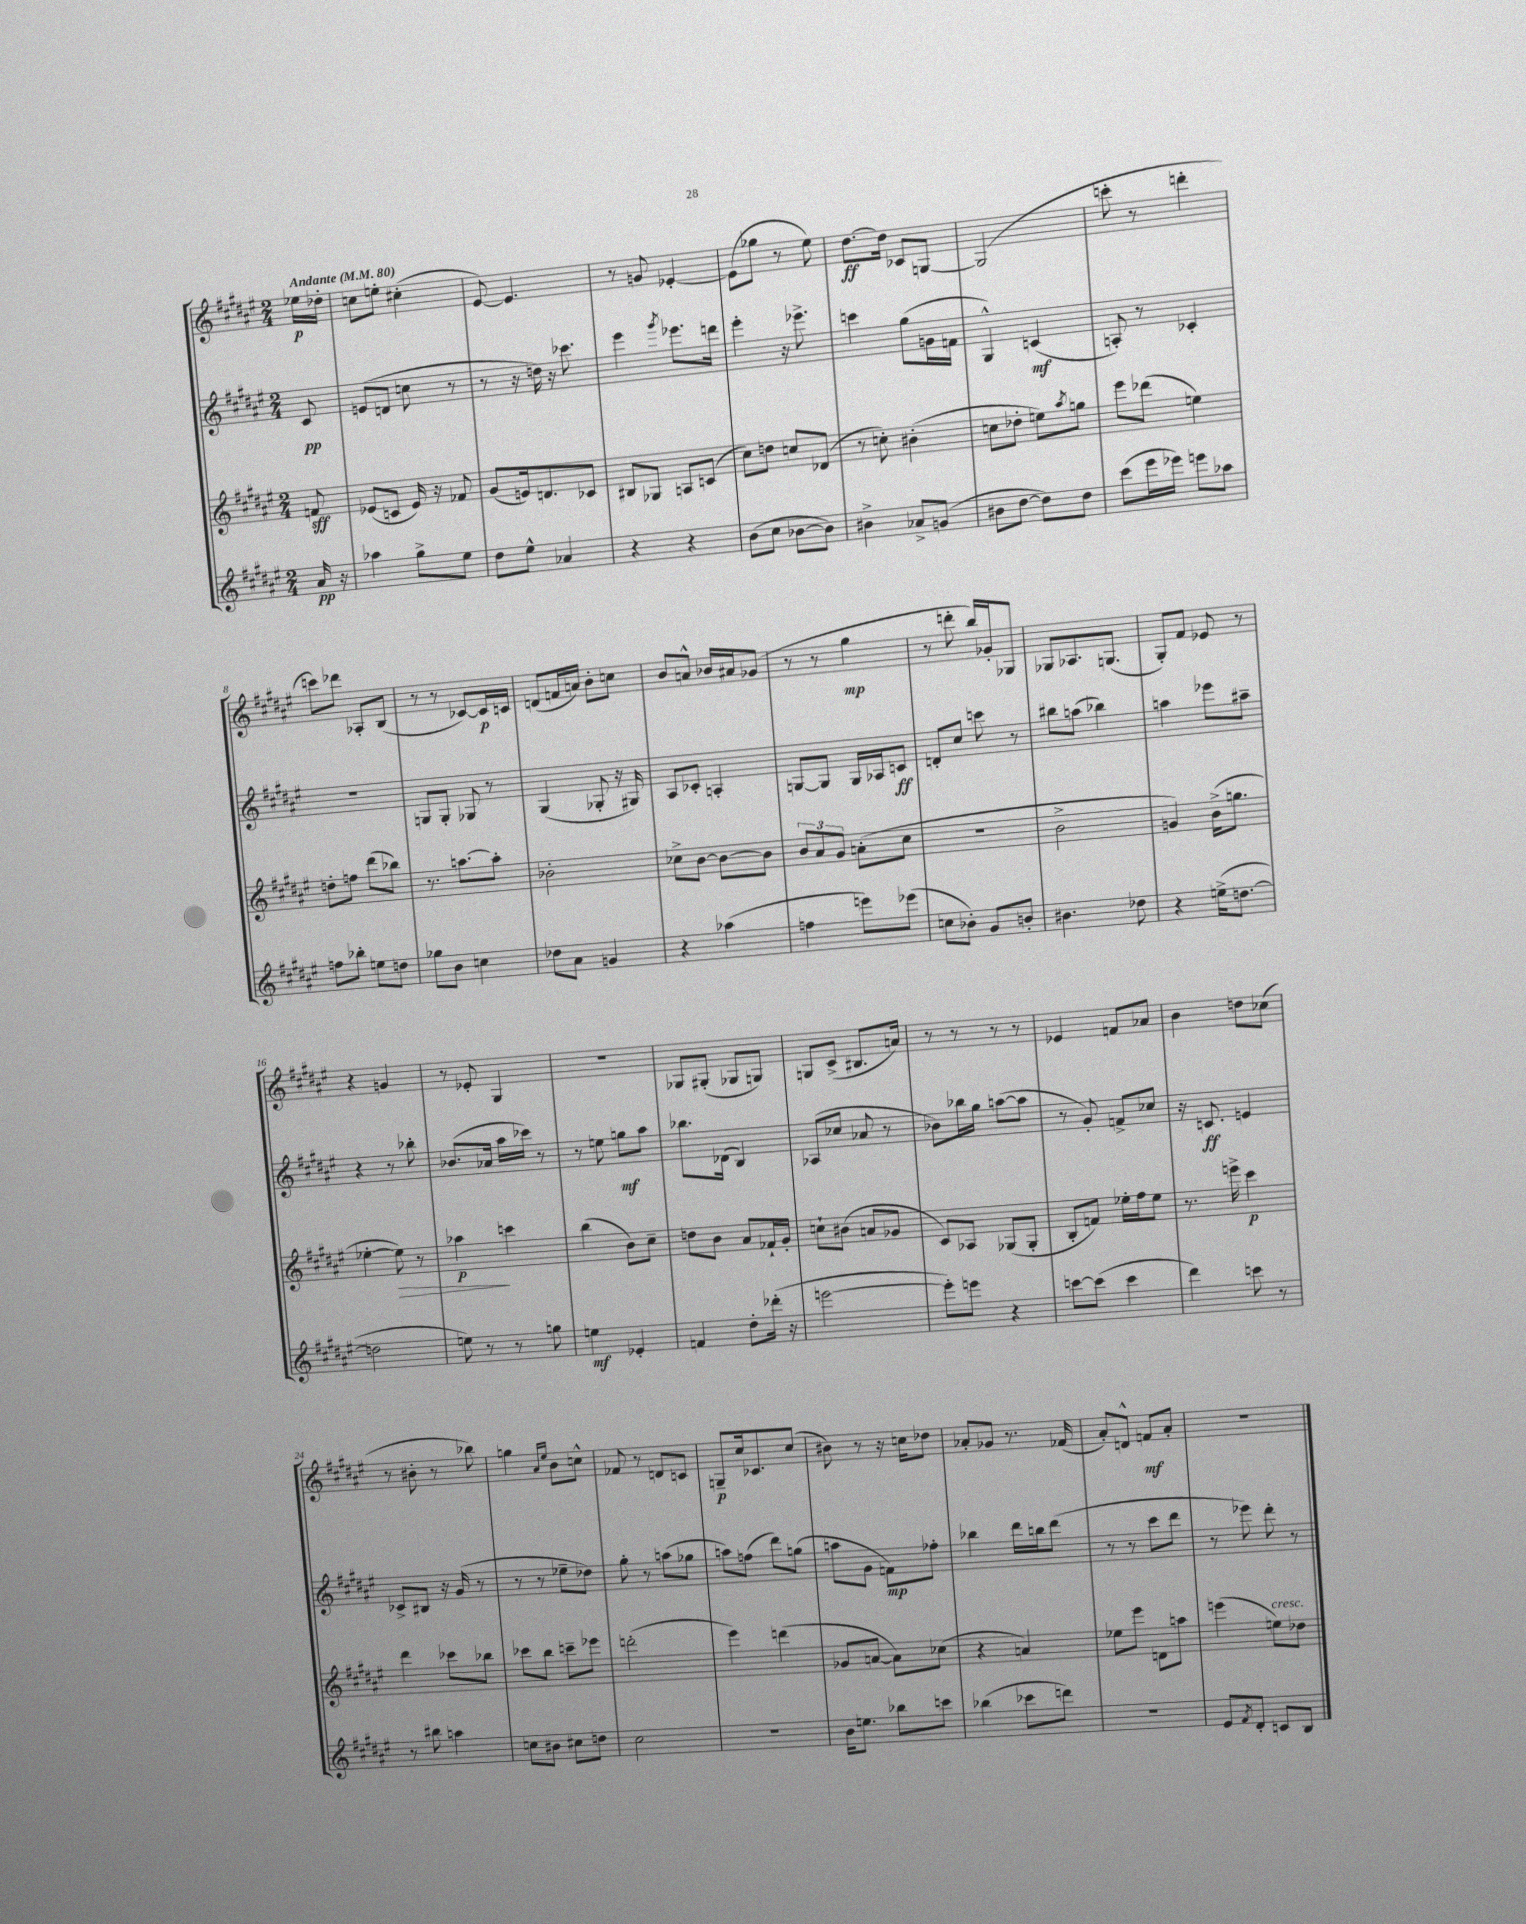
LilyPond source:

<<
\new StaffGroup <<
\new Staff = "s0" {
    \clef treble \key fis \major \numericTimeSignature \time 2/4 \partial 8 \tempo "Andante" 4 = 80
    ees''16\p des''16-. |
    c''8 e''8-. cis''4-.( |
    eis'8~) eis'4. |
    r8 g'8 ees'4~-. |
    ees'8( ges''8 r8 eis''8) |
    dis''8.~\ff dis''16 ces'8 g8~ |
    g2( |
    c'''8-. r8 d'''4-. |
    c'''8) des'''8 aes8-. b8( |
    r8 r8 ces'8~) ces'16\p c'16 |
    d'8( f'16 a'16) b'8-. c''8 |
    b'8 a'8-^ bes'16 ais'16 ges'8( |
    r8 r8 gis''4\mp |
    r8 d'''8-. b''16) ges'16-. ges8 |
    ges8 aes8. g8.( |
    gis8-.) fis'8 ees'8 r8 |
    r4 g'4 |
    r8 ees'8-. gis4 |
    R2 |
    ges8 gis8-.( ges8 g8) |
    g8 cis'8->( bis8. a'16) |
    r8 r8 r8 r8 |
    ees'4 f'8 aes'8 |
    b'4 d''8 ces''8( |
    r8 bis'8-. r8 bes''8) |
    g''4 \grace { ais'16 eis''16 } b'8 c''8-^ |
    fes'8 r8 d'8 c'8 |
    g8--\p cis''16 ces'8. cis''8( |
    bis'8) r8 r16 c''16 des''8 |
    aes'8-. ges'8 r8. fes'16( |
    ais'8-.) d'8-^ f'8\mf ais'8-. |
    r2 \bar "|." |
}
\new Staff = "s1" {
    \clef treble \key fis \major \numericTimeSignature \time 2/4 \partial 8
    cis'8\pp |
    e'8( d'8 c''8 r8 |
    r8 r16 d''16) r16 ces'''8. |
    eis'''4 \acciaccatura { gis'''8 } ees'''8. d'''16 |
    eis'''4-. r16 ees'''8.-> |
    c'''4 gis''8( g'16 f'16 |
    gis4-^) c'4\mf( |
    a8-.) r8 ces'4-. |
    r2 |
    g8 g8-. ges8 r8 |
    gis4( ges8-. r16 gis16) |
    ais8 ces'8-. a4-. |
    g8~ g8 g16 aes16 c'8\ff |
    d'8-. cis''8 c'''8 r8 |
    bis''8 a''8( bes''4) |
    a''4 ees'''8 ais''8-- |
    r4 r8 bes''8-. |
    bes'8.( aes'16 ais''16 ces'''16) r8 |
    r8 e''8 g''8\mf ais''8 |
    bes''8. des'16( b4) |
    aes8( ces''8 aes'8 r8 |
    bes'8) bes''16 gis''16 a''8~( a''8 |
    r8 gis'8-.) f'8-> ces''8 |
    r16 c'8.\ff e'4 |
    ces'8-> bis8 r16 gis'16( r8 |
    r8 r8 ees''8-- des''8) |
    gis''8-. r8 a''8( ges''8 |
    a''8) f''8( dis'''8) g''8( |
    a''8 gis'8 f'8\mp) fes''8-. |
    bes''4 dis'''16 b''16 dis'''8( |
    r8 r8 cis'''8 dis'''8 |
    r8 ees'''8) dis'''8-. r8 \bar "|." |
}
\new Staff = "s2" {
    \clef treble \key fis \major \numericTimeSignature \time 2/4 \partial 8
    f'8\sff |
    ees'8( c'8 ees'16) r16 fes'8 |
    gis'8( e'16) d'8. ces'8 |
    bis8 ges8 a8 c'8( |
    cis''8) d''8 c''8 des'8( |
    r8 c''8-.) bis'4-.( |
    c''8 des''8-. e''8) \acciaccatura { ais''8 } g''8 |
    eis'''8 des'''8( e''4) |
    d''8-. f''8 dis'''8( bes''8) |
    r8. a''8.~ a''8-. |
    bes'2-. |
    ces''8-> b'8~ b'8~ b'8 |
    \tuplet 3/2 { b'8 ais'8 gis'8 } a'8-.( cis''8 |
    R2 |
    b'2-> |
    g'4) b'16->( g''8. |
    ees''4~-. ees''8\>) r8 |
    aes''4\p\! c'''4 |
    b''4( b'8) cis''8-- |
    d''8 b'8 ais'8 fes'16-! gis'16-. |
    c''8-! bis'8( a'8 ges'8 |
    cis'8) aes8 ges8( ges8-. |
    b8-. f'8) ees''16-. fis''16 ees''8 |
    r8. e'''16-> cis'''4\p |
    dis'''4 ces'''8 bes''8 |
    ces'''8 b''8 c'''8-- ees'''8 |
    d'''2-.( |
    eis'''4) d'''4( |
    ges'8 a'8~ a'8) ces''8( |
    r4 a'4) |
    ees''8 eis'''8 d'8 a''8 |
    e'''4( e''8^\markup { \italic "cresc." }) des''8 \bar "|." |
}
\new Staff = "s3" {
    \clef treble \key fis \major \numericTimeSignature \time 2/4 \partial 8
    ais'16\pp r16 |
    aes''4 gis''8-> eis''8 |
    dis''8 eis''8-^ aes'4 |
    r4 r4 |
    b'8( cis''8 bes'8~ bes'8) |
    bis'4-> aes'8-> g'8( |
    bis'8 dis''8~ dis''8) dis''8 |
    cis'''8( eis'''16 ees'''16) e'''8 aes''8 |
    f''8 bes''8-. e''8 d''8 |
    ges''8 b'8 c''4 |
    des''8 ais'8 g'4 |
    r4 aes''4( |
    f''4 e'''8) ees'''8( |
    c''8 bes'8-.) gis'8 b'8-. |
    bis'4. des''8 |
    r4 e''16->( d''8.~ |
    d''2 |
    e''8) r8 r8 g''8 |
    e''4\mf ees'4-. |
    f'4 dis''8-. des'''16-.( r16 |
    e'''2~ |
    e'''8-.) e'''8 r4 |
    c'''8~ c'''8( c'''4 |
    dis'''4) c'''8 r8 |
    r8 bis''8 a''4 |
    c''8 bis'8 cis''8 d''8 |
    cis''2 |
    r2 |
    b'16 e''8. bes''8 c'''8 |
    bes''4( ces'''8 d'''8) |
    R2 |
    eis'8 \acciaccatura { fis'8 } dis'8-. c'8 b8 \bar "|." |
}
>>
>>
